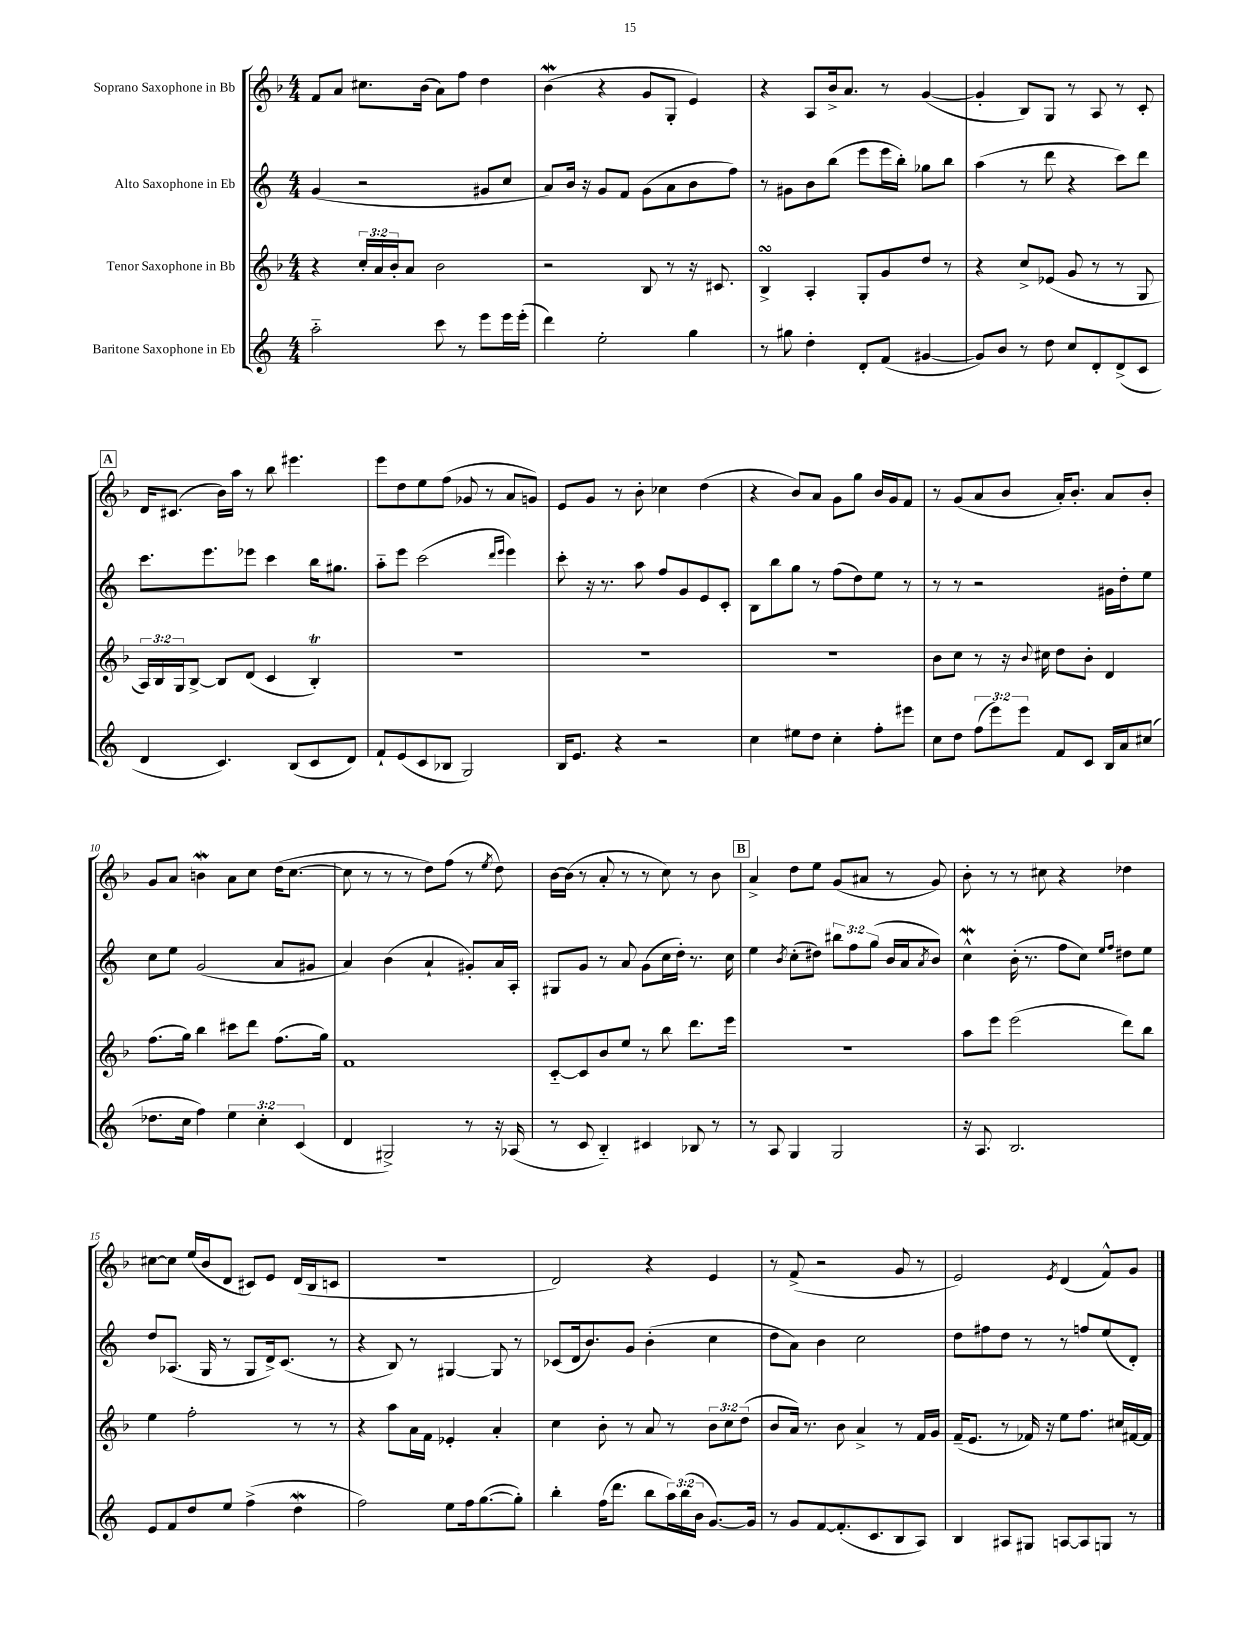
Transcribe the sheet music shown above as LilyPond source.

<<
\new StaffGroup <<
\new Staff = "s0" \with { instrumentName = "Soprano Saxophone in Bb" } {
    \clef treble \key f \major \numericTimeSignature \time 4/4
    f'8 a'8 cis''8. bes'16( a'8) f''8 d''4 |
    bes'4\mordent( r4 g'8 g8-. e'4) |
    r4 a8 bes'16-> a'8. r8 g'4~( |
    g'4-. bes8) g8 r8 a8 r8 c'8-. |
    \mark \markup { \box "A" } d'16 cis'8.( bes'16) a''16 r8 bes''8 eis'''4. |
    e'''8 d''8 e''8 f''8( ges'8 r8 a'8 g'8) |
    e'8 g'8 r8 bes'8-. ces''4 d''4( |
    r4 bes'8) a'8 g'8 g''8 bes'16 g'16 f'8 |
    r8 g'8( a'8 bes'8 a'16-.) bes'8.-. a'8 bes'8-. |
    g'8 a'8 b'4\mordent a'8 c''8 d''16( c''8.~ |
    c''8 r8 r8 r8 d''8) f''8( r8 \acciaccatura { e''8 } d''8) |
    bes'16~ bes'16( r8 a'8-. r8 r8 c''8) r8 bes'8 |
    \mark \markup { \box "B" } a'4-> d''8 e''8 g'8( ais'8 r8 g'8) |
    bes'8-. r8 r8 cis''8 r4 des''4 |
    cis''8~ cis''8 e''16( bes'16 d'8 cis'8) e'8 d'16( bes16 c'8 |
    R1 |
    d'2) r4 e'4 |
    r8 f'8->( r2 g'8 r8 |
    e'2) \acciaccatura { e'8 } d'4( f'8-^) g'8 \bar "|." |
}
\new Staff = "s1" \with { instrumentName = "Alto Saxophone in Eb" } {
    \clef treble \key c \major \numericTimeSignature \time 4/4 \override Staff.TupletNumber.text = #tuplet-number::calc-fraction-text
    g'4( r2 gis'8 c''8 |
    a'8) b'16 r16 g'8 f'8 g'8( a'8 b'8 f''8) |
    r8 gis'8 b'8 b''8( e'''8 e'''16 b''16-.) ges''8 b''8 |
    a''4( r8 d'''8 r4 c'''8) d'''8 |
    \mark \markup { \box "A" } c'''8. e'''8. ees'''8 c'''4 b''16 gis''8. |
    a''8-_ e'''8 c'''2( \grace { d'''16 e'''16 } e'''4) |
    c'''8-. r16 r8. a''8 f''8 g'8 e'8 c'8-. |
    b8 b''8 g''8 r8 f''8( d''8) e''8 r8 |
    r8 r8 r2 gis'16 d''16-. e''8 |
    c''8 e''8 g'2( a'8 gis'8 |
    a'4) b'4( a'4-! gis'8-.) a'16 a16-. |
    gis8 g'8 r8 a'8 g'8( c''16 d''16-.) r8. c''16 |
    \mark \markup { \box "B" } e''4 \acciaccatura { b'8 } c''8-.( dis''8) \tuplet 3/2 { bis''8 f''8 g''8( } b'16 a'16 \acciaccatura { a'8 } b'8) |
    c''4-^\mordent b'16-.( r8. f''8 c''8) \grace { e''16 f''16 } dis''8 e''8 |
    d''8 aes8.( g16 r8 g8 d'16->) c'8.( r8 |
    r4 b8) r8 gis4~ gis8 r8 |
    ces'8( d'16 b'8.) g'8 b'4-.( c''4 |
    d''8 a'8) b'4 c''2 |
    d''8 fis''8 d''8 r8 r8 f''8 e''8( d'8-.) \bar "|." |
}
\new Staff = "s2" \with { instrumentName = "Tenor Saxophone in Bb" } {
    \clef treble \key f \major \numericTimeSignature \time 4/4 \override Staff.TupletNumber.text = #tuplet-number::calc-fraction-text
    r4 \tuplet 3/2 { c''16-. a'16 bes'16-. } a'8 bes'2 |
    r2 bes8 r8 r16 cis'8. |
    bes4->\turn a4-. g8-. g'8 d''8 r8 |
    r4 c''8-> ees'8( g'8 r8 r8 g8 |
    \mark \markup { \box "A" } \tuplet 3/2 { a16) bes16 g16 } bes8~-> bes8 d'8( c'4 bes4-.\trill) |
    R1 |
    R1 |
    R1 |
    bes'8 c''8 r8 r16 \appoggiatura { bes'8 } cis''16 d''8 bes'8-. d'4 |
    f''8.( g''16) bes''4 cis'''8 d'''8 f''8.( g''16) |
    f'1 |
    c'8~-_ c'8 bes'8 e''8 r8 bes''8 d'''8. e'''16 |
    \mark \markup { \box "B" } R1 |
    a''8 e'''8 e'''2( d'''8) bes''8 |
    e''4 f''2-. r8 r8 |
    r4 a''8 a'16 f'16 ees'4-. a'4-. |
    c''4 bes'8-. r8 a'8 r8 \tuplet 3/2 { bes'8 c''8 d''8( } |
    bes'8 a'16) r8. bes'8 a'4-> r8 f'16 g'16 |
    f'16--( e'8. r8 fes'16) r16 e''8 f''8. cis''16 fis'16~ fis'16 \bar "|." |
}
\new Staff = "s3" \with { instrumentName = "Baritone Saxophone in Eb" } {
    \clef treble \key c \major \numericTimeSignature \time 4/4 \override Staff.TupletNumber.text = #tuplet-number::calc-fraction-text
    a''2-_ c'''8 r8 e'''8 e'''16 e'''16-.( |
    d'''4) e''2-. g''4 |
    r8 gis''8 d''4-. d'8-. f'8( gis'4~ |
    gis'8) b'8 r8 d''8 c''8 d'8-. d'8->( c'8 |
    \mark \markup { \box "A" } d'4 c'4.) b8( c'8 d'8) |
    f'8-! e'8( c'8 bes8 g2) |
    b16 e'8. r4 r2 |
    c''4 eis''8 d''8 c''4-. f''8-. eis'''8 |
    c''8 d''8 \tuplet 3/2 { f''8( e'''8) e'''8 } f'8 c'8 b16 a'16 cis''8( |
    des''8. c''16 f''4) \tuplet 3/2 { e''4 c''4-. c'4( } |
    d'4 gis2->) r8 r16 aes16( |
    r8 c'8 b4-_) cis'4 bes8 r8 |
    \mark \markup { \box "B" } r8 a8 g4 g2 |
    r16 a8. b2. |
    e'8 f'8 d''8 e''8 f''4->( d''4\mordent |
    f''2) e''8 f''16 g''8.~( g''8-.) |
    b''4-. f''16( d'''8. b''8 \tuplet 3/2 { a''16) b''16( b'16 } g'8.~) g'16 |
    r8 g'8 f'8~ f'8.-.( c'8. b8 a8) |
    b4 ais8 gis8 a8~ a8 g8 r8 \bar "|." |
}
>>
>>
